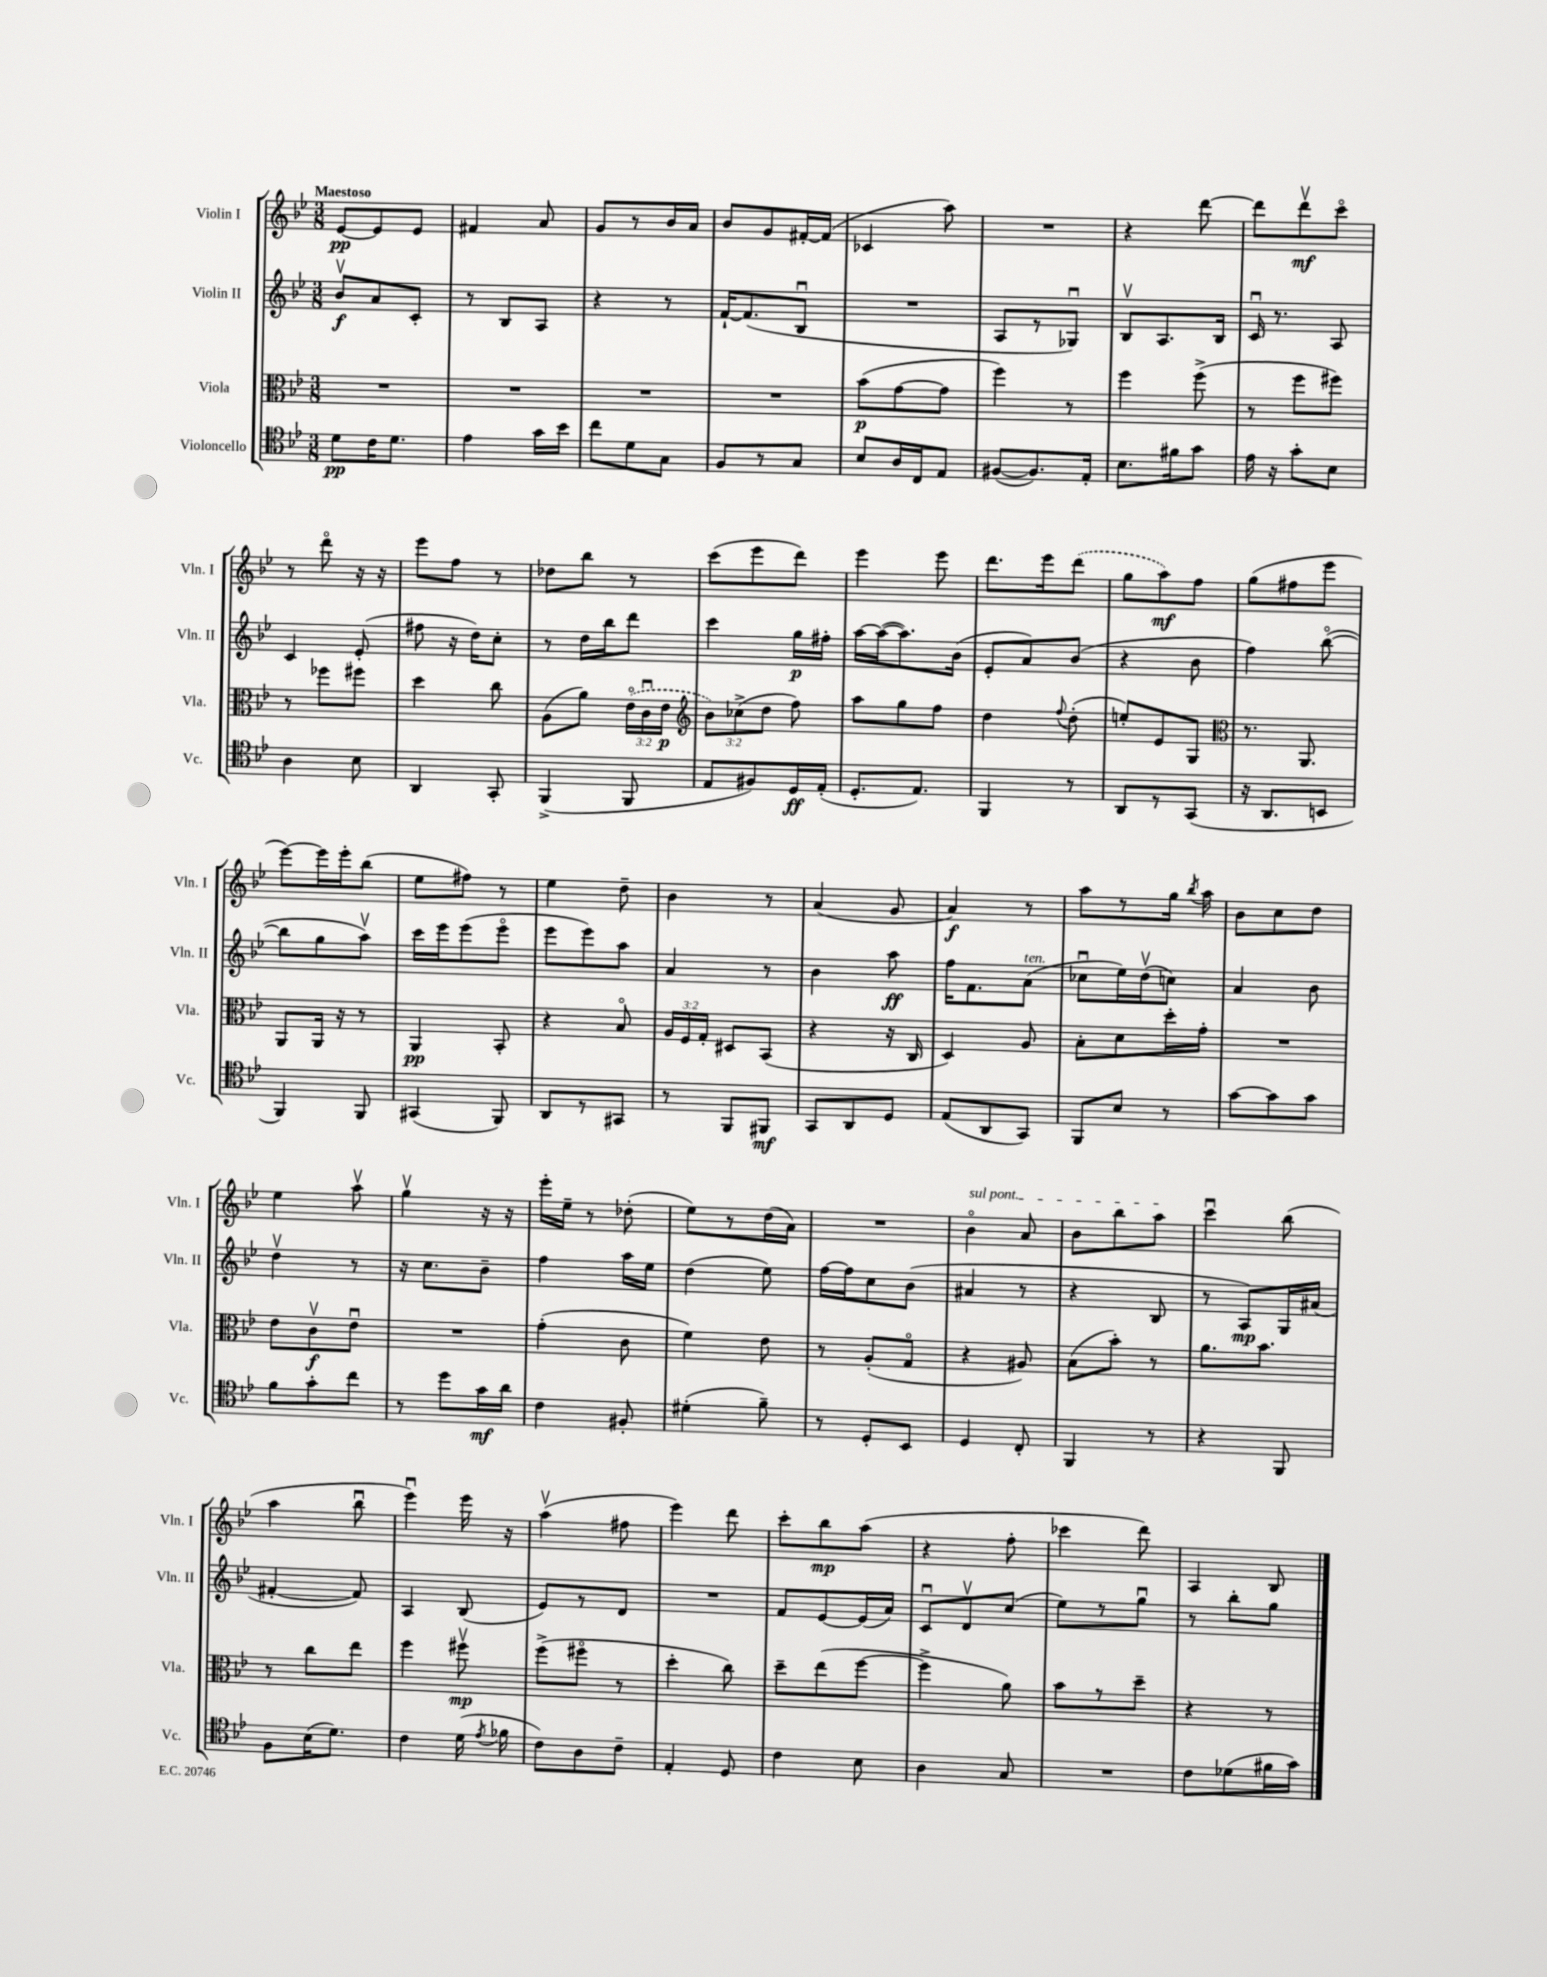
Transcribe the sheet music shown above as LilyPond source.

<<
\new StaffGroup <<
\new Staff = "s0" \with { instrumentName = "Violin I" shortInstrumentName = "Vln. I" } {
    \clef treble \key bes \major \numericTimeSignature \time 3/8 \tempo "Maestoso"
    \autoBeamOff ees'8[~\pp ees'8 ees'8] |
    fis'4 a'8 |
    g'8[ r8 bes'16 a'16] |
    bes'8[ g'8 fis'16~-. fis'16]( |
    ces'4 a''8) |
    R4. |
    r4 d'''8~ |
    d'''8[ d'''8\upbow\mf c'''8]\flageolet |
    r8 d'''8\flageolet r16 r16 |
    ees'''8[ f''8] r8 |
    des''8[ bes''8] r8 |
    c'''8[( ees'''8 d'''8]) |
    ees'''4 ees'''8 |
    d'''8.[ ees'''16 \once \slurDashed d'''8]( |
    g''8[ a''8\mf) f''8] |
    g''8[( fis''8 ees'''8] |
    ees'''8[~) ees'''16 ees'''16-. bes''8]( |
    ees''8[ fis''8]) r8 |
    ees''4 d''8-- |
    bes'4 r8 |
    a'4( g'8 |
    a'4\f) r8 |
    a''8[ r8 g''16] \acciaccatura { bes''8 } a''16 |
    bes'8[ c''8 d''8] |
    ees''4 a''8\upbow |
    g''4\upbow r16 r16 |
    ees'''16[-. ees''16]-- r8 des''8-.( |
    ees''8[) r8 d''16( a'16]) |
    R4. |
    \once \override TextSpanner.bound-details.left.text = \markup { \italic "sul pont." } bes'4\flageolet\startTextSpan a'8 |
    bes'8[ bes''8 a''8]\stopTextSpan |
    c'''4\downbow bes''8( |
    a''4 bes''8\downbow |
    ees'''4\downbow) ees'''16 r16 |
    a''4\upbow( fis''8 |
    ees'''4) d'''8 |
    c'''8[-. bes''8\mp a''8]( |
    r4 f''8-. |
    ces'''4 d'''8) |
    a4 bes8 \bar "|." |
}
\new Staff = "s1" \with { instrumentName = "Violin II" shortInstrumentName = "Vln. II" } {
    \clef treble \key bes \major \numericTimeSignature \time 3/8
    \autoBeamOff bes'8[\upbow\f a'8 c'8]-. |
    r8 bes8[ a8] |
    r4 r8 |
    f'16[~-! f'8.( bes8]\downbow |
    R4. |
    a8[ r8 ges8]\downbow) |
    bes8[\upbow a8. bes16] |
    c'16\downbow r8. a8 |
    c'4 ees'8-.( |
    fis''8 r16 d''16[) c''8]-. |
    r8 d''16[ bes''16 d'''8] |
    c'''4 g''16[\p fis''16]-. |
    a''16[~ a''16~( a''8.) bes'16]( |
    ees'8[-. a'8) bes'8]( |
    r4 bes'8 |
    f''4) bes''8~\flageolet( |
    bes''8[ g''8 a''8]\upbow) |
    c'''16[ ees'''16 ees'''8( ees'''8]\flageolet |
    ees'''8[ ees'''8) a''8] |
    a'4 r8 |
    bes'4 a''8\ff |
    f''16[ f'8. a'8]^\markup { \italic "ten." }( |
    ces''8[\downbow ees''16) d''16\upbow( c''8]) |
    a'4 bes'8 |
    d''4\upbow r8 |
    r16 c''8.[ bes'8]-- |
    f''4 a''16[ ees''16] |
    d''4( ees''8) |
    f''16[~ f''16 c''8 bes'8]( |
    ais'4 r8 |
    r4 bes8 |
    r8 a8[\mp) g16 ais'16]( |
    fis'4~-. fis'8) |
    a4 bes8( |
    ees'8[) r8 d'8] |
    R4. |
    f'8[ ees'8~ ees'16( a'16]) |
    c'8[\downbow d'8\upbow c''8]( |
    ees''8[) r8 g''8]\downbow |
    r8 bes''8[-. g''8] \bar "|." |
}
\new Staff = "s2" \with { instrumentName = "Viola" shortInstrumentName = "Vla." } {
    \clef alto \key bes \major \numericTimeSignature \time 3/8 \override Staff.TupletNumber.text = #tuplet-number::calc-fraction-text
    \autoBeamOff R4. |
    R4. |
    R4. |
    R4. |
    bes'8[\p( g'8~ g'8] |
    f''4) r8 |
    f''4 f''8->( |
    r8 f''8[ fis''8]) |
    r8 fes''8[ fis''8] |
    d''4 c''8 |
    a8[( a'8]) \tuplet 3/2 { \once \slurDashed ees'16[\flageolet( c'16\downbow ees'16]\p } |
    \clef treble \tuplet 3/2 { bes'8[) ces''8->( d''8] } f''8) |
    a''8[ g''8 f''8] |
    d''4 \appoggiatura { f''8 } d''8-.( |
    e''8[-.) ees'8 g8] |
    \clef alto r8. a,8. |
    a,8[ a,16] r16 r8 |
    a,4\pp bes,8-. |
    r4 bes8\flageolet |
    \tuplet 3/2 { a16[ f16 g16]-. } dis8[ bes,8]( |
    r4 r16 c16 |
    d4) a8 |
    bes8[-. d'8 d''16-. g'16]-. |
    R4. |
    ees'8[ c'8\upbow\f ees'8]\downbow |
    R4. |
    g'4-.( c'8 |
    f'4) ees'8 |
    r8 a8[-.( g8]\flageolet |
    r4 ais8) |
    bes8[( bes'8]-.) r8 |
    a'8.[ bes'8.] |
    r8 c''8[ ees''8] |
    f''4 fis''8\upbow\mp |
    f''8[->( fis''8]\flageolet r8 |
    d''4-. c''8) |
    d''8[-- ees''8( f''8]~ |
    f''4-> a'8) |
    bes'8[ r8 d''8]-- |
    r4 r8 \bar "|." |
}
\new Staff = "s3" \with { instrumentName = "Violoncello" shortInstrumentName = "Vc." } {
    \clef tenor \key bes \major \numericTimeSignature \time 3/8
    \autoBeamOff d'8[\pp c'16 d'8.] |
    ees'4 g'16[ bes'16] |
    c''8[ d'8 g8] |
    f8[ r8 g8] |
    bes8[ a16 c16 ees8] |
    fis8[~( fis8.) ees16]-. |
    bes8.[ fis'16 g'8] |
    ees'16 r16 g'8[-. bes8] |
    a4 bes8 |
    a,4 g,8-. |
    f,4->( f,8 |
    ees8[ fis8) d16\ff ees16]-.( |
    d8.[-. ees8.]) |
    f,4 r8 |
    a,8[ r8 g,8]( |
    r16 a,8.[ b,8] |
    f,4) f,8 |
    gis,4( f,8) |
    a,8[ r8 gis,8] |
    r8 f,8[ fis,8]\mf |
    g,8[ a,8 d8] |
    ees8[( a,8 g,8]) |
    f,8[ bes8] r8 |
    g'8[~ g'8 g'8] |
    f'8[ g'8-. c''8] |
    r8 d''8[ g'16\mf a'16] |
    c'4 fis8-. |
    dis'4-.( f'8--) |
    r8 d8[-. bes,8] |
    d4 c8-. |
    f,4 r8 |
    r4 f,8 |
    f8[ bes16( d'8.]) |
    c'4 d'16( \acciaccatura { ees'8 } fes'16 |
    c'8[) a8 c'8]-- |
    ees4-. d8 |
    c'4 bes8 |
    a4 g8 |
    R4. |
    c'8[ des'8( fis'16 g'16]) \bar "|." |
}
>>
>>
\layout { \context { \Score \remove "Bar_number_engraver" } }
